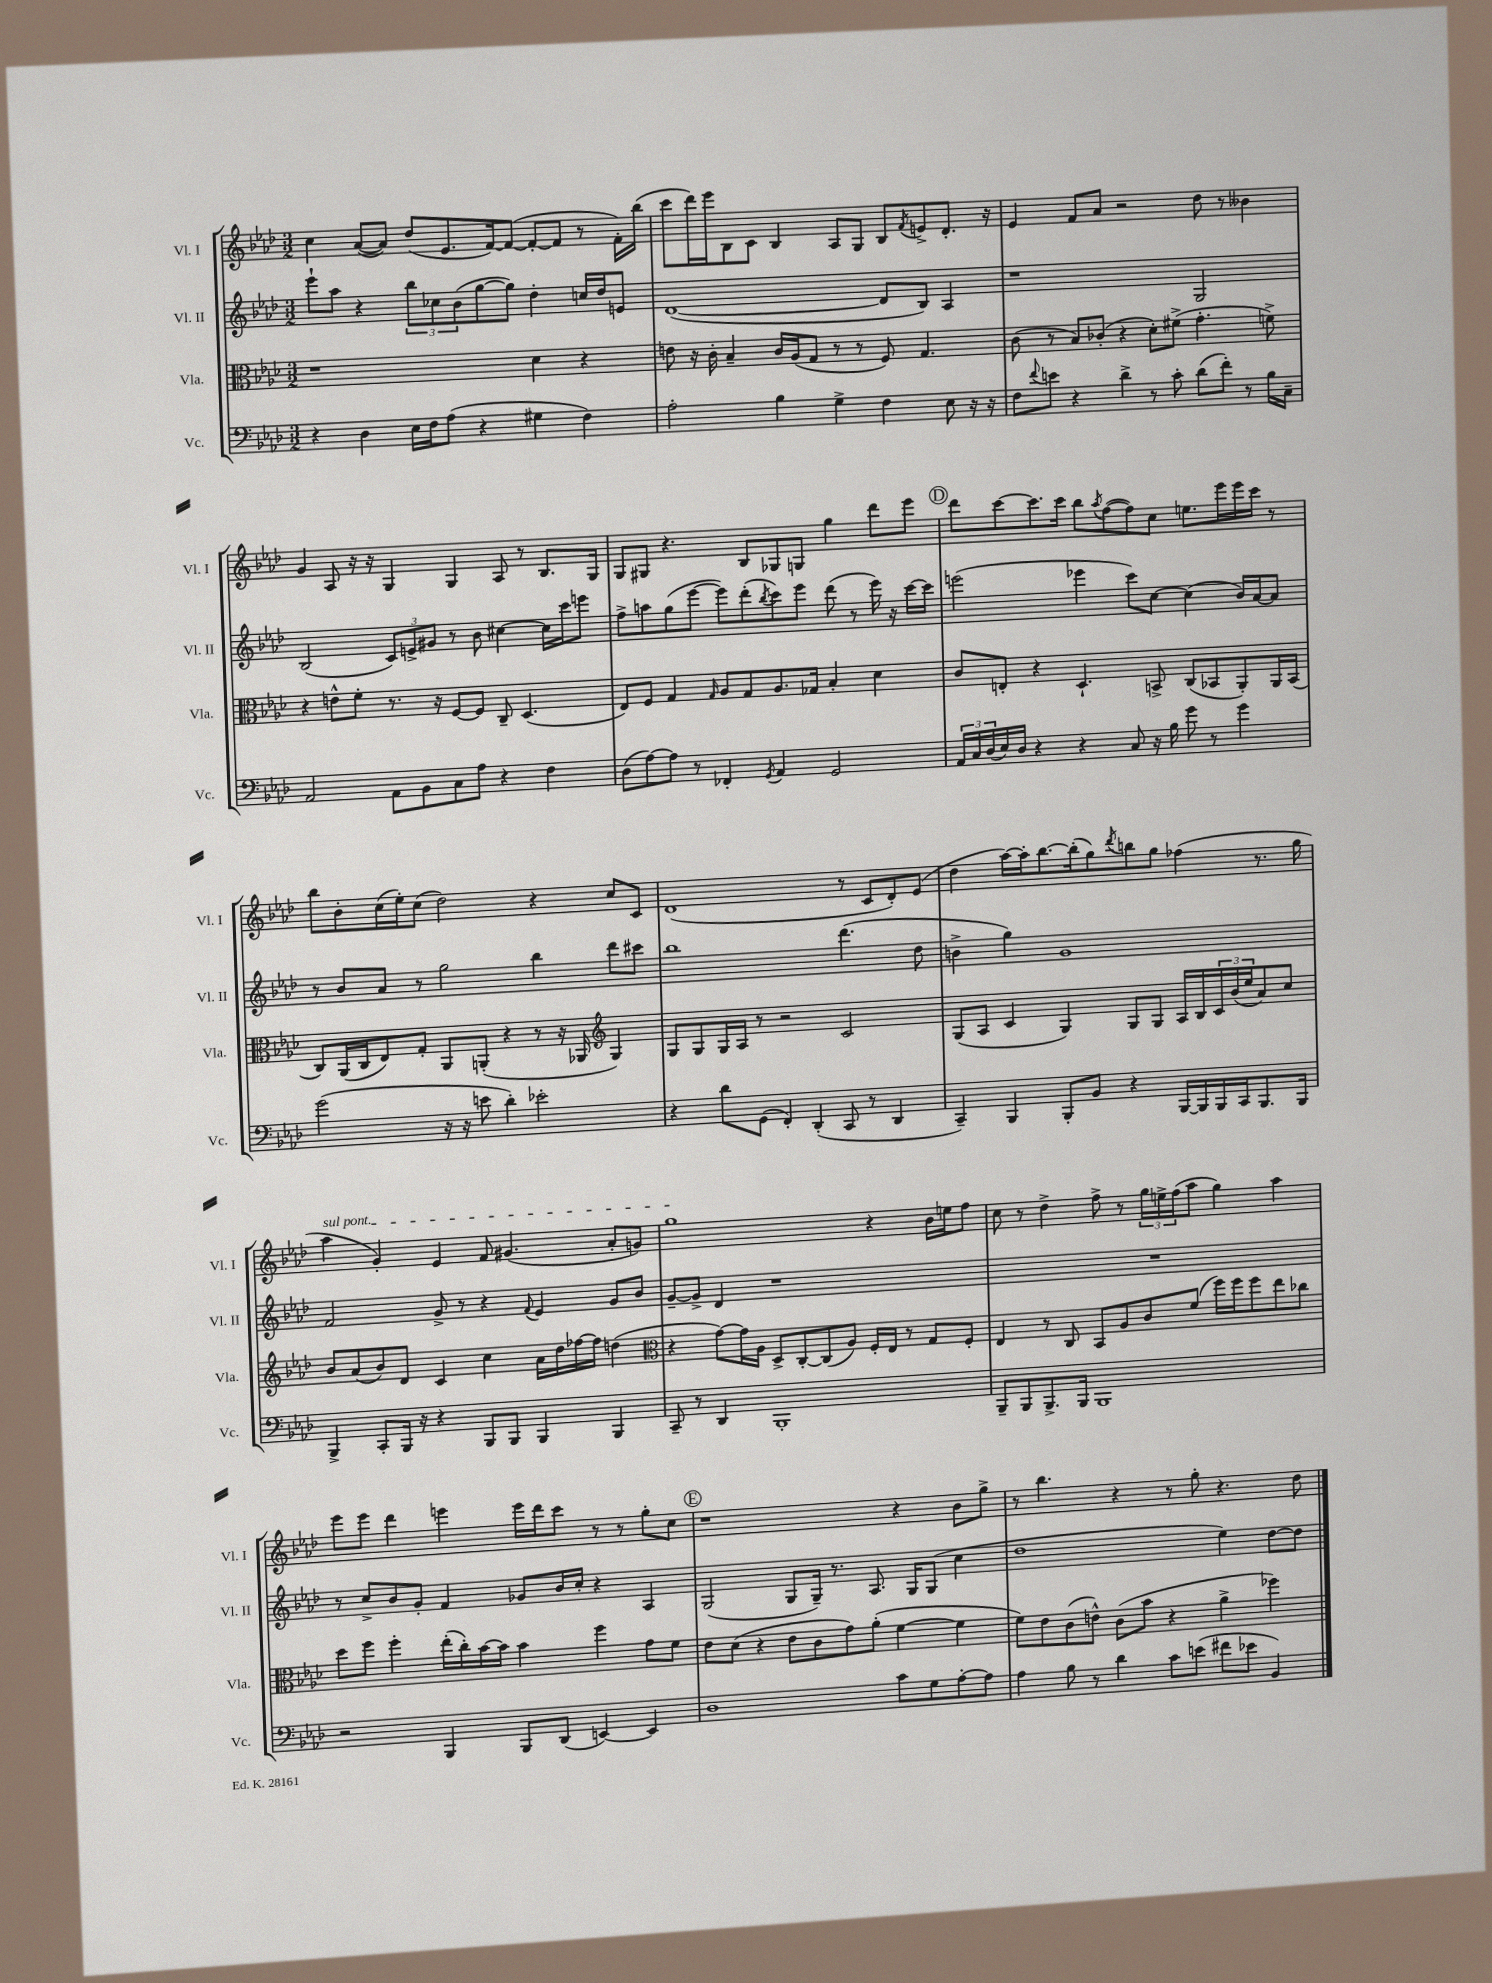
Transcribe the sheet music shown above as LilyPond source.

<<
\new StaffGroup <<
\new Staff = "s0" \with { instrumentName = "Vl. I" shortInstrumentName = "Vl. I" } {
    \clef treble \key aes \major \numericTimeSignature \time 3/2
    c''4 aes'8~( aes'8) des''8( ees'8. f'16~) f'8~( f'8~-. f'8 r8 f'16-.) bes''16( |
    c'''8 des'''16) ees'''16 bes8 c'8 bes4 aes8 g8 bes8 \acciaccatura { f'8 } e'8-> des'8.-. r16 |
    ees'4 f'8 aes'8 r2 des''8 r8 beses'4 |
    g'4 aes8 r16 r16 g4 g4 aes8 r8 bes8. g16 |
    g8 gis8 r4. bes8 ges8 g8 g''4 des'''8 ees'''8 |
    \mark \markup { \circle "D" } des'''8 c'''8~ c'''8. c'''16 bes''8 \acciaccatura { aes''8 } f''8~( f''8) c''8 e''8. ees'''16 ees'''16 c'''16 r8 |
    bes''8 bes'8-. c''16( ees''16-.) c''8( des''2) r4 c''8 c'8 |
    des'1( r8 c'8 des'8-.) ees'8( |
    des''4 aes''16~) aes''16-. bes''8.~ bes''16-.( g''8) \acciaccatura { des'''8 } b''8 g''8 fes''4( r8. g''16 |
    \once \override TextSpanner.bound-details.left.text = \markup { \italic "sul pont." } aes''4\startTextSpan g'4-.) ees'4 f'8 gis'4.( aes'8-. g'8) |
    g''1\stopTextSpan r4 bes'16 e''16 f''8 |
    c''8 r8 des''4-> f''8-> r8 \tuplet 3/2 { g''16 e''16-> f''16( } aes''8 g''4) aes''4 |
    ees'''8 ees'''8 des'''4 e'''4 e'''16 des'''16 c'''8 r8 r8 g''8-. c''8 |
    \mark \markup { \circle "E" } r1 r4 bes'8 g''8-> |
    r8 bes''4. r4 r8 g''8-. r4. des''8 \bar "|." |
}
\new Staff = "s1" \with { instrumentName = "Vl. II" shortInstrumentName = "Vl. II" } {
    \clef treble \key aes \major \numericTimeSignature \time 3/2
    ees'''8-! aes''8 r4 \tuplet 3/2 { bes''8 ces''8 bes'8( } g''8~ g''8) des''4-. c''16 des''16 e'8 |
    des'1~( des'8 bes8) aes4 |
    r1 g2 |
    bes2( \tuplet 3/2 { c'8) e'8-> gis'8 } r8 bes'8 cis''4~ cis''16 c'''16 e'''8 |
    f''8-> a''8 g''8( ees'''8~ ees'''8) des'''8-.( \acciaccatura { bes''8 } c'''8) ees'''8 des'''8( r8 ees'''16) r16 c'''16~ c'''16 |
    \mark \markup { \circle "D" } e'''2( ees'''4 c'''8) c''8~ c''4( bes'16) aes'16~ aes'8 |
    r8 bes'8 aes'8 r8 g''2 bes''4 des'''8 cis'''8 |
    bes''1 des'''4.( des''8 |
    b'4-> g''4) g'1 |
    f'2 g'8-> r8 r4 \appoggiatura { f'8 } ees'4 g'8 bes'8 |
    g'8~-- g'8-> des'4 r1 |
    R1. |
    r8 c''8-> bes'8 g'8-. f'4 ges'8 bes'16 c''16-. r4 aes4 |
    \mark \markup { \circle "E" } g2( g8 g16--) r8. aes8. g16 g8( c''4 |
    des''1 ees''4) des''8~ des''8 \bar "|." |
}
\new Staff = "s2" \with { instrumentName = "Vla." shortInstrumentName = "Vla." } {
    \clef alto \key aes \major \numericTimeSignature \time 3/2
    r1 des'4 r4 |
    e'8 r16 c'16-. bes4-- c'16 aes16( g8 r8 r8 f8) g4. |
    c'8( r8 bes8) ces'8-.( r4 des'8-.) fis'8->( g'4.-. f'8->) |
    r4 e'8-^ f'8-. r8. r16 f8~ f8 c8-- des4.( |
    ees8) f8 g4 \grace { g16 } aes8 g8 aes8. ges16 bes4-. des'4 |
    \mark \markup { \circle "D" } c'8 e8-. r4 des4.-! b,8-> c8( bes,8 aes,8-.) aes,16 bes,16( |
    c8) aes,16( c16 ees8) g8-. aes,8 a,8-.( r4 r8 r16 aes,16 \clef treble g4) |
    g8 g8 g16 aes16 r8 r2 c'2 |
    g8( aes8 c'4 g4) g8 g8 aes16 bes16 \tuplet 3/2 { c'16 bes'16( ees''16 } aes'8) c''8 |
    bes'8 aes'8( bes'8) des'8 c'4 c''4 aes'16 des''16 fes''16~ fes''16 d''4( |
    \clef alto r4 g'8~) g'16 aes16 des8-> c8~-. c8( aes8) f16-. ees16 r8 g8 f8-. |
    ees4 r8 c8 bes,8 aes8 c'8 f'8( f''16) f''16 f''8 ees''8 ces''8 |
    des''8 f''8 f''4-. ees''16-.( c''16-.) bes'16~ bes'16 bes'4 f''4 g'8 f'8 |
    \mark \markup { \circle "E" } ees'8 des'8( r4 ees'8 c'8 g'8) aes'8-.( f'4~ f'4 |
    f'8) ees'8 c'8( e'8-^) c'8( bes'8 r4 aes'4-> fes''4) \bar "|." |
}
\new Staff = "s3" \with { instrumentName = "Vc." shortInstrumentName = "Vc." } {
    \clef bass \key aes \major \numericTimeSignature \time 3/2
    r4 des4 ees16 f16 aes8( r4 gis4 f4) |
    aes2-. bes4 g4-> f4 ees8 r16 r16 |
    f8 \appoggiatura { f'8 } e'8 r4 des'4-> r8 c'8-. des'8( f'8-.) r8 bes16 c16-- |
    aes,2 aes,8 bes,8 c8 aes8 r4 f4 |
    des8( aes8~) aes8 r8 fes,4-. \acciaccatura { g,8 } aes,4 g,2 |
    \mark \markup { \circle "D" } \tuplet 3/2 { aes,16 c16 des16( } ees16) des16 r4 r4 c8 r16 bes16 g'8 r8 g'4 |
    g'2( r16 r16 e'8 des'4-.) ees'2-. |
    r4 des'8 g,8( f,4-.) des,4-.( c,8 r8 des,4 |
    c,4--) bes,,4 bes,,8-. bes,8 r4 bes,,16~ bes,,16 bes,,16 c,16 bes,,8. bes,,16 |
    bes,,4-> c,8-. bes,,16 r16 r4 bes,,8 bes,,8 bes,,4 bes,,4 |
    c,8-- r8 des,4 bes,,1-. |
    bes,,8-- bes,,8 bes,,8.-> bes,,16 bes,,1 |
    r2 bes,,4 bes,,8 des,8( e,4~) e,4 |
    \mark \markup { \circle "E" } des1 c'8 g8 aes8~-. aes8 |
    aes4 bes8 r8 des'4 c'8 e'8( fis'8 ees'8 bes,4) \bar "|." |
}
>>
>>
\layout { \context { \Score \remove "Bar_number_engraver" } }
